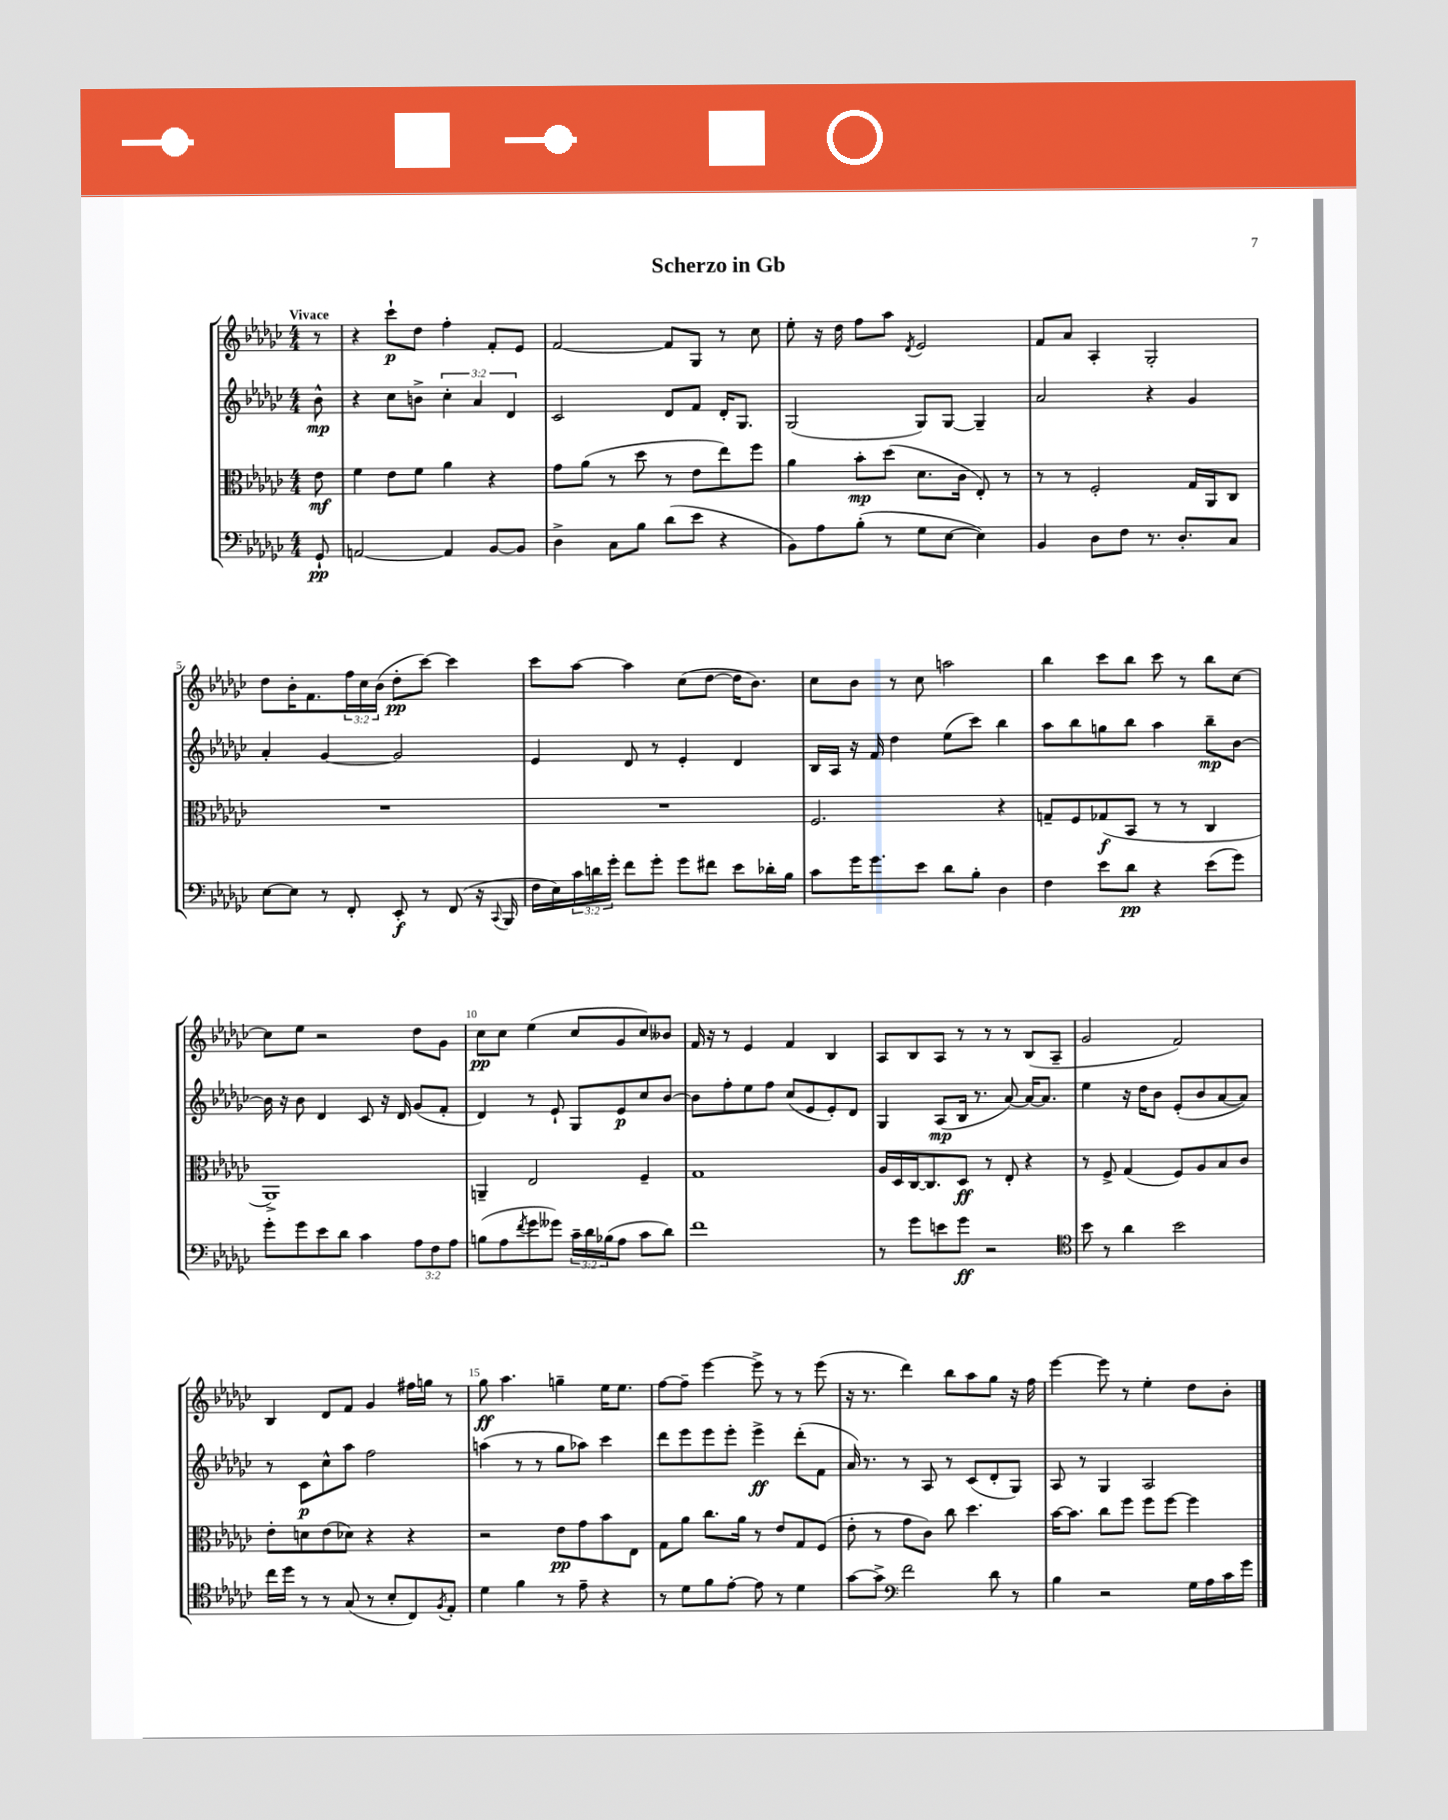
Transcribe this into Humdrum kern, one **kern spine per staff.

**kern	**dynam	**kern	**dynam	**kern	**dynam	**kern	**dynam
*part4	*part4	*part3	*part3	*part2	*part2	*part1	*part1
*staff4	*staff4	*staff3	*staff3	*staff2	*staff2	*staff1	*staff1
*clefF4	*	*clefC3	*	*clefG2	*	*clefG2	*
*k[b-e-a-d-g-c-]	*	*k[b-e-a-d-g-c-]	*	*k[b-e-a-d-g-c-]	*	*k[b-e-a-d-g-c-]	*
*M4/4	*	*M4/4	*	*M4/4	*	*M4/4	*
=	=	=	=	=	=	=	=
!	!	!	!	!	!	!LO:TX:a:B:t=Vivace	!
8GG-`/	pp	8e-\	mf	8b-^^\	mp	8r	.
=1	=1	=1	=1	=1	=1	=1	=1
[2AAn/	.	4f\	.	4r	.	4r	.
.	.	8e-\L	.	8cc-\L	.	8ccc-`\L	p
.	.	8f\J	.	8bn^\J	.	8dd-\J	.
4AA/]	.	4a-\	.	6cc-'\	.	4ff'\	.
.	.	.	.	6a-/	.	.	.
[8BB-/L	.	4r	.	.	.	8f'/L	.
.	.	.	.	6d-/	.	.	.
8BB-/J]	.	.	.	.	.	8e-/J	.
=2	=2	=2	=2	=2	=2	=2	=2
4D-^\	.	8g-\L	.	2c-/	.	[2f/	.
.	.	(8a-\J	.	.	.	.	.
8C-\L	.	8r	.	.	.	.	.
8B-\J	.	8dd-\	.	.	.	.	.
(8d-\L	.	8r	.	8d-/L	.	8f/L]	.
8e-\J	.	8e-\L	.	8f/J	.	8G-/J	.
4r	.	8ee-\)	.	16d-'/KL	.	8r	.
.	.	.	.	8.G-/J	.	.	.
.	.	8ff\J	.	.	.	8cc-\	.
=3	=3	=3	=3	=3	=3	=3	=3
8BB-\L)	.	4a-\	.	(2G-/	.	8ee-'\	.
8A-\	.	.	.	.	.	16r	.
.	.	.	.	.	.	16dd-\	.
(8B-'\J	.	8b-'\L	mp	.	.	8ff\L	.
8r	.	(8dd-\J	.	.	.	8aa-\J	.
.	.	.	.	.	.	8qd-/	.
8G-\L	.	8.d-\L	.	8G-/L)	.	2e-/	.
[8E-\J	.	.	.	[8G-/J	.	.	.
.	.	16c-\Jk	.	.	.	.	.
4E-\])	.	8E-'/)	.	4G-~/]	.	.	.
.	.	8r	.	.	.	.	.
=4	=4	=4	=4	=4	=4	=4	=4
4BB-/	.	8r	.	2a-/	.	8f/L	.
.	.	8r	.	.	.	8a-/J	.
8D-\L	.	2F'/	.	.	.	4A-'/	.
8F\J	.	.	.	.	.	.	.
8.r	.	.	.	4r	.	2G-'/	.
8.D-'/L	.	.	.	.	.	.	.
.	.	16G-/LL	.	4g-/	.	.	.
.	.	16AA-/J	.	.	.	.	.
8C-/J	.	8C-/J	.	.	.	.	.
!!LO:LB:g=z
=5	=5	=5	=5	=5	=5	=5	=5
[8E-\L	.	1r	.	4a-'/	.	8dd-\L	.
8E-\J]	.	.	.	.	.	16b-'\K	.
.	.	.	.	.	.	8.f\	.
8r	.	.	.	[4g-/	.	.	.
8FF'/	.	.	.	.	.	24ff\L	.
.	.	.	.	.	.	24cc-\	.
.	.	.	.	.	.	(24b-\JJ	.
8EE-'/	f	.	.	2g-/]	.	8dd-'\L	pp
8r	.	.	.	.	.	[8ccc-\J)	.
(8FF/	.	.	.	.	.	4ccc-\]	.
16r	.	.	.	.	.	.	.
8qqCC-/	.	.	.	.	.	.	.
16BBB-/	.	.	.	.	.	.	.
=6	=6	=6	=6	=6	=6	=6	=6
16F\LL	.	1r	.	4e-/	.	8ccc-\L	.
16E-\)	.	.	.	.	.	.	.
24c-\	.	.	.	.	.	[8aa-\J	.
24dn\	.	.	.	.	.	.	.
24g-'\JJ	.	.	.	.	.	.	.
8f\L	.	.	.	8d-/	.	4aa-\]	.
8g-'\J	.	.	.	8r	.	.	.
8g-\L	.	.	.	4e-'/	.	(8cc-\L	.
8f#X\J	.	.	.	.	.	[8dd-\J	.
8e-\L	.	.	.	4d-/	.	16dd-\KL]	.
.	.	.	.	.	.	8.b-\J)	.
16d-X'\L	.	.	.	.	.	.	.
16B-\JJ	.	.	.	.	.	.	.
=7	=7	=7	=7	=7	=7	=7	=7
8c-\L	.	2.F/	.	16B-/LL	.	8cc-\L	.
.	.	.	.	16A-/JJ	.	.	.
16g-\K	.	.	.	16r	.	8b-\J	.
8.g-\	.	.	.	16f/	.	.	.
.	.	.	.	4dd-\	.	8r	.
8e-\J	.	.	.	.	.	8cc-\	.
8d-\L	.	.	.	(8ee-\L	.	2aan\	.
8B-'\J	.	.	.	8ccc-\J)	.	.	.
4D-\	.	4r	.	4bb-\	.	.	.
=8	=8	=8	=8	=8	=8	=8	=8
4F\	.	8Gn~/L	.	8aa-\L	.	4bb-\	.
.	.	8F/	.	8bb-\	.	.	.
8e-\L	.	(8G-X/	f	8ggn\	.	8ccc-\L	.
8d-\J	pp	8BB-/J	.	8bb-\J	.	8bb-\J	.
4r	.	8r	.	4aa-\	.	8ccc-\	.
.	.	8r	.	.	.	8r	.
(8e-\L	.	4C-/	.	8bb-~\L	mp	8bb-\L	.
8g-\J)	.	.	.	[8b-\J	.	[8cc-\J	.
!!LO:LB:g=z
=9	=9	=9	=9	=9	=9	=9	=9
8g-'\L	.	1AA-^)	.	16b-\]	.	8cc-\L]	.
.	.	.	.	16r	.	.	.
8g-\	.	.	.	8b-\	.	8ee-\J	.
8e-\	.	.	.	4d-/	.	2r	.
8d-\J	.	.	.	.	.	.	.
4c-\	.	.	.	8c-/	.	.	.
.	.	.	.	16r	.	.	.
.	.	.	.	16d-/	.	.	.
12A-\L	.	.	.	(8g-/L	.	8dd-\L	.
12F\	.	.	.	.	.	.	.
.	.	.	.	8f'/J	.	8g-\J	.
12A-\J	.	.	.	.	.	.	.
=10	=10	=10	=10	=10	=10	=10	=10
(8Bn\L	.	4AAn~/	.	4d-/)	.	8cc-\L	pp
8A-\	.	.	.	.	.	8cc-\J	.
8qf/	.	.	.	.	.	.	.
8g-\	.	2E-/	.	8r	.	(4ee-\	.
8g--X\J)	.	.	.	8e-`/	.	.	.
24c-~\LL	.	.	.	8G-/L	.	8cc-/L	.
24d-\	.	.	.	.	.	.	.
(24B-X\J	.	.	.	.	.	.	.
8A-\J	.	.	.	8e-/	p	8g-/	.
8c-\L	.	4F~/	.	8cc-/	.	8cc-/)	.
8d-\J)	.	.	.	[8b-/J	.	8b--X/J	.
=11	=11	=11	=11	=11	=11	=11	=11
1f	.	1G-	.	8b-\L]	.	16f/	.
.	.	.	.	.	.	16r	.
.	.	.	.	8ff'\	.	8r	.
.	.	.	.	8ee-\	.	4e-/	.
.	.	.	.	8ff\J	.	.	.
.	.	.	.	(8cc-/L	.	4f/	.
.	.	.	.	8e-/	.	.	.
.	.	.	.	8e-'/)	.	4B-/	.
.	.	.	.	8d-/J	.	.	.
=12	=12	=12	=12	=12	=12	=12	=12
8r	.	16A-/LL	.	4G-/	.	8A-/L	.
.	.	16D-/	.	.	.	.	.
8g-\L	.	[16C-/J	.	.	.	8B-/	.
.	.	8.C-/]	.	.	.	.	.
8en\	.	.	.	(8A-/L	mp	8A-/J	.
8g-\J	ff	8D-/J	ff	16B-/Jk	.	8r	.
.	.	.	.	8.r	.	.	.
2r	.	8r	.	.	.	8r	.
.	.	8E-'/	.	[8a-/)	.	8r	.
.	.	4r	.	16a-/KL_	.	(8B-/L	.
.	.	.	.	8.a-/J]	.	.	.
.	.	.	.	.	.	8A-~/J	.
=13	=13	=13	=13	=13	=13	=13	=13
*clefC4	*	*	*	*	*	*	*
8b-\	.	8r	.	4ee-\	.	2g-/	.
8r	.	8F^/	.	.	.	.	.
4a-\	.	(4G-/	.	16r	.	.	.
.	.	.	.	16dd-\KL	.	.	.
.	.	.	.	8b-\J	.	.	.
2b-\	.	8F/L)	.	(8e-'/L	.	2f/)	.
.	.	8A-/	.	8b-/	.	.	.
.	.	8B-/	.	[8a-/	.	.	.
.	.	8c-/J	.	8a-/J])	.	.	.
!!LO:LB:g=z
=14	=14	=14	=14	=14	=14	=14	=14
16cc-\LL	.	8e-'\L	.	8r	.	4B-/	.
16dd-\JJ	.	.	.	.	.	.	.
8r	.	8dn\	.	8c-\L	p	.	.
8r	.	(8e-\	.	8cc-^^\	.	8d-/L	.
(8G-/	.	8d-X\J)	.	8aa-\J	.	8f/J	.
8r	.	4r	.	2ff\	.	4g-/	.
8B-'/L	.	.	.	.	.	.	.
8C-/)	.	4r	.	.	.	16ff#X\LL	.
.	.	.	.	.	.	16ggn\JJ	.
8qF/	.	.	.	.	.	.	.
8E-'/J	.	.	.	.	.	8r	.
=15	=15	=15	=15	=15	=15	=15	=15
4d-\	.	2r	.	(4aan\	.	8gg-\	ff
.	.	.	.	.	.	4.aa-\	.
4f\	.	.	.	8r	.	.	.
.	.	.	.	8r	.	.	.
8r	.	8e-\L	pp	8gg-\L	.	4ggn~\	.
8e-~\	.	8g-\	.	8aa-X\J)	.	.	.
4r	.	8b-\	.	4ccc-\	.	16ee-\KL	.
.	.	.	.	.	.	8.ee-\J	.
.	.	8E-\J	.	.	.	.	.
=16	=16	=16	=16	=16	=16	=16	=16
8r	.	8G-\L	.	8ddd-\L	.	[8ff\L	.
8d-\L	.	8a-\J	.	8eee-\	.	8ff~\J]	.
8f\	.	8.cc-\L	.	8eee-\	.	[4eee-\	.
[8e-'\J	.	.	.	8eee-'\J	.	.	.
.	.	16a-\Jk	.	.	.	.	.
8e-\]	.	8r	.	4eee-^\	ff	8eee-^\]	.
8r	.	8e-/L	.	.	.	8r	.
4d-\	.	8G-/	.	(8ddd-'\L	.	8r	.
.	.	(8F/J	.	8f\J	.	(8eee-\	.
=17	=17	=17	=17	=17	=17	=17	=17
[8g-\L	.	8e-'\	.	16a-/)	.	16r	.
.	.	.	.	8.r	.	8.r	.
8g-^\J]	.	8r	.	.	.	.	.
*clefF4	*	*	*	*	*	*	*
2f\	.	8g-\L	.	8r	.	4ddd-\)	.
.	.	8c-\J)	.	8A-/	.	.	.
.	.	8cc-\	.	8r	.	8bb-\L	.
.	.	4.dd-\	.	(8c-/L	.	8aa-\	.
8d-\	.	.	.	8d-'/	.	8gg-\J	.
8r	.	.	.	8G-/J)	.	16r	.
.	.	.	.	.	.	16ff\	.
=18	=18	=18	=18	=18	=18	=18	=18
4B-\	.	[16b-\KL	.	8A-/	.	[4eee-\	.
.	.	8.b-\J]	.	.	.	.	.
.	.	.	.	8r	.	.	.
2r	.	8cc-\L	.	4G-/	.	8eee-\]	.
.	.	8ff\J	.	.	.	8r	.
.	.	8ff\L	.	2A-/	.	4ee-'\	.
.	.	[8ff\J	.	.	.	.	.
16G-\LL	.	4ff\]	.	.	.	8dd-\L	.
16A-\	.	.	.	.	.	.	.
16c-\	.	.	.	.	.	8b-'\J	.
16g-\JJ	.	.	.	.	.	.	.
==	==	==	==	==	==	==	==
*-	*-	*-	*-	*-	*-	*-	*-
